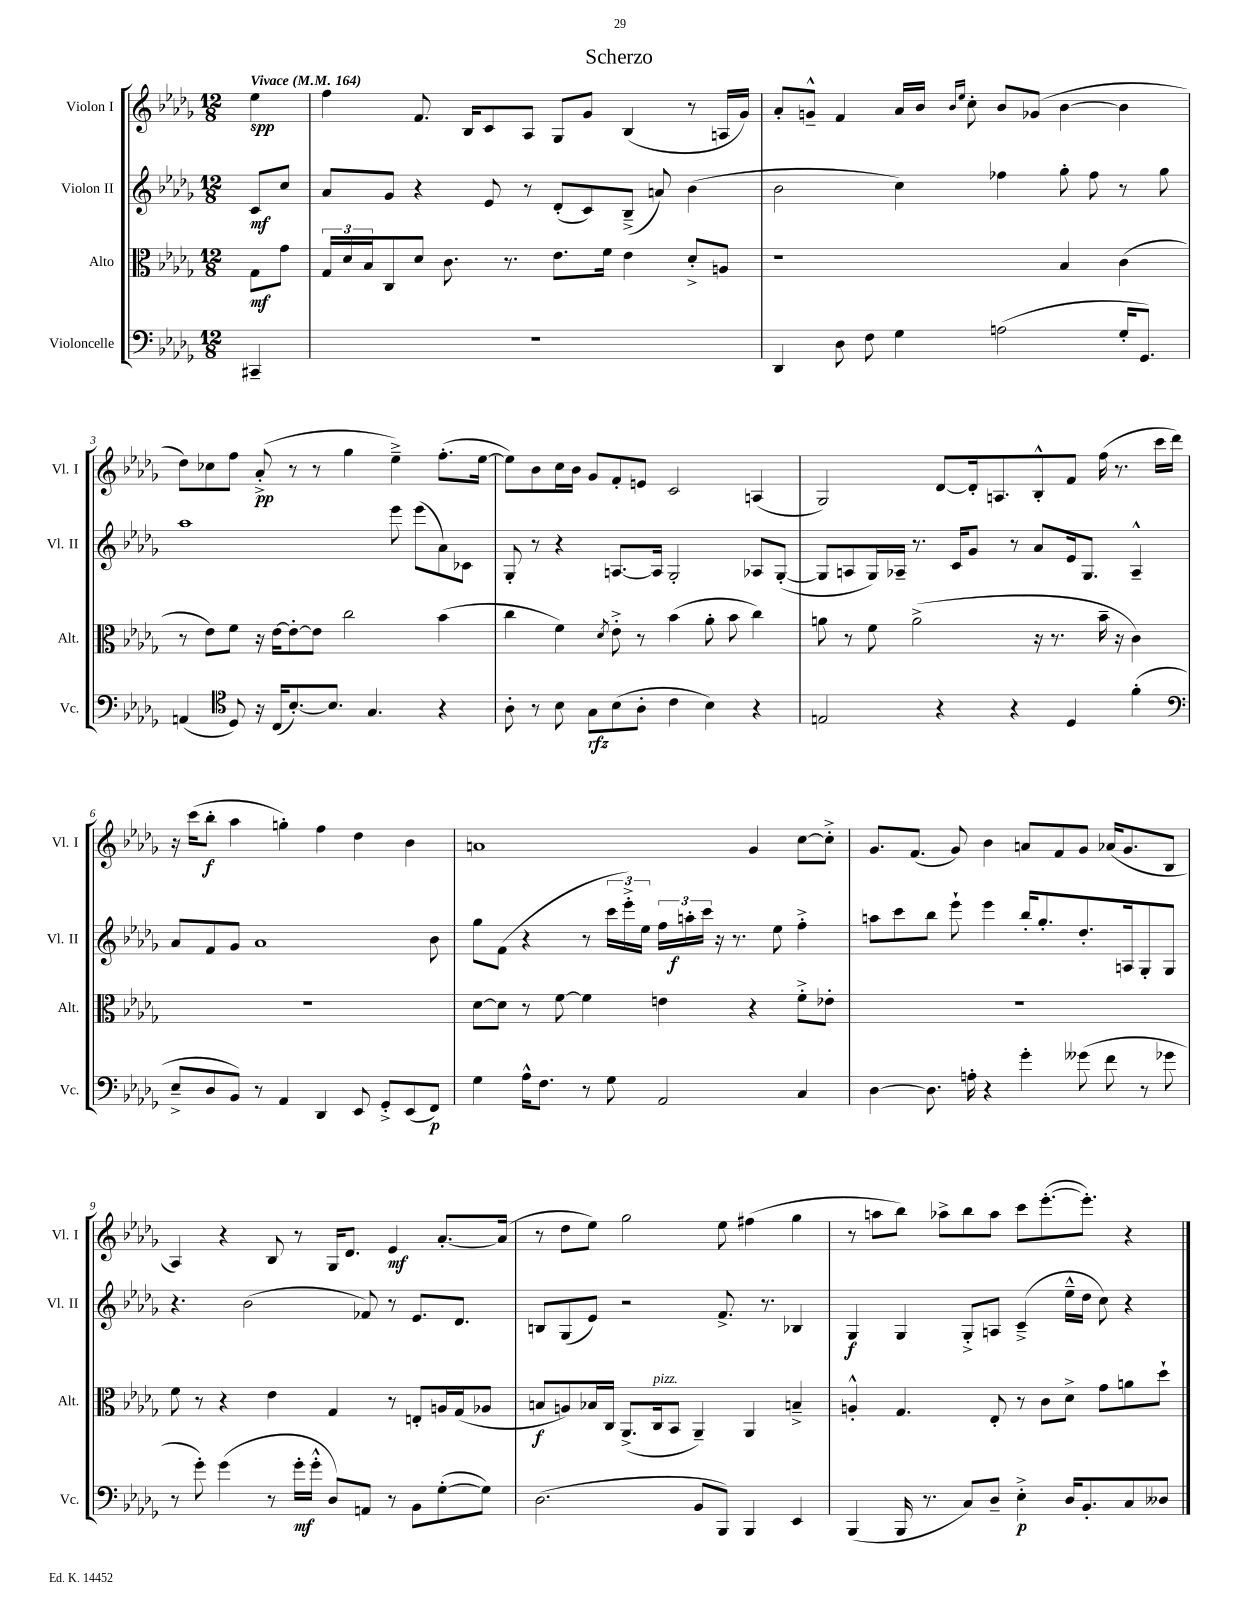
\header { title = "Scherzo" }
<<
\new StaffGroup <<
\new Staff = "s0" \with { instrumentName = "Violon I" shortInstrumentName = "Vl. I" } {
    \clef treble \key des \major \numericTimeSignature \time 12/8 \partial 4 \tempo "Vivace" 4 = 164
    ees''4\spp |
    f''4 f'8. bes16 c'8 aes8 ges8 ges'8 bes4( r8 a16 ges'16) |
    aes'8-. g'8---^ f'4 aes'16 bes'16 \grace { bes'16 ees''16 } c''8-. bes'8 ges'8( bes'4~ bes'4 |
    des''8) ces''8 f''8 aes'8-.->\pp( r8 r8 ges''4 ees''4--->) f''8.-.( ees''16~ |
    ees''8) bes'8 c''16 bes'16 ges'8 f'8-. e'8 c'2 a4( |
    ges2) des'8~ des'16-. a8. bes8-.-^ f'8 f''16( r8. c'''16 des'''16) |
    r16 c'''16( bes''8-.\f aes''4 g''4-.) f''4 des''4 bes'4 |
    a'1 ges'4 c''8~ c''8-.-> |
    ges'8. f'8.( ges'8) bes'4 a'8 f'8 ges'8 aes'16( ges'8. bes8 |
    aes4) r4 bes8 r8 ges16 des'8. ees'4\mf aes'8.~-. aes'16( |
    r8 des''8 ees''8) ges''2 ees''8 fis''4( ges''4 |
    r8 a''8 bes''8) aes''8-> bes''8 aes''8 c'''8 ees'''8.~-.( ees'''8.-.) r4 \bar "|." |
}
\new Staff = "s1" \with { instrumentName = "Violon II" shortInstrumentName = "Vl. II" } {
    \clef treble \key des \major \numericTimeSignature \time 12/8 \partial 4
    c'8\mf c''8 |
    aes'8 ges'8 r4 ees'8 r8 des'8-.( c'8) bes8--->( a'8) bes'4( |
    bes'2 c''4) fes''4 ges''8-. fes''8 r8 ges''8 |
    aes''1 ees'''8 ees'''8( aes'8) ces'8 |
    ges8-. r8 r4 a8.~ a16 ges2-. aes8 ges8~-.( |
    ges8 a8 ges16) aes16-- r8. c'16 ges'8 r8 aes'8 ees'16 ges8. aes4---^ |
    aes'8 f'8 ges'8 aes'1 bes'8 |
    ges''8 f'8( r4 r8 \tuplet 3/2 { c'''16 ees'''16-.->) ees''16 } \tuplet 3/2 { f''16 a''16-.\f c'''16 } r16 r8. ees''8 f''4-.-> |
    a''8 c'''8 bes''8 ees'''8-! ees'''4 bes''16-. ges''8.-. des''8.-. a16 ges8-. ges8 |
    r4. bes'2( fes'8) r8 ees'8. des'8. |
    b8 ges8( ees'8) r2 f'8.-> r8. bes4 |
    ges4\f ges4 ges8-.-> a8 c'4--->( ees''16---^ des''16 c''8) r4 \bar "|." |
}
\new Staff = "s2" \with { instrumentName = "Alto" shortInstrumentName = "Alt." } {
    \clef alto \key des \major \numericTimeSignature \time 12/8 \partial 4
    ges8\mf ges'8 |
    \tuplet 3/2 { ges16 des'16 bes16 } c8 des'8 c'8. r8. ees'8. f'16 ees'4 des'8-.-> a8 |
    r1 bes4 c'4( |
    r8 ees'8) f'8 r16 ees'16~ ees'8~-. ees'8 c''2 bes'4( |
    c''4 f'4) \acciaccatura { des'8 } ees'8-.-> r8 bes'4( aes'8-. bes'8 c''4) |
    a'8 r8 f'8 a'2->( r16 r8. bes'16-- r16 c'4) |
    R1. |
    des'8~ des'8 r8 f'8~ f'4 e'4 r4 f'8-.-> ees'8-. |
    R1. |
    f'8 r8 r4 ees'4 ges4 r8 e8-. a16 ges16( aes8 |
    b8\f a8) bes16 c16 aes,8.->( c16^\markup { \italic "pizz." } bes,8 aes,4--) aes,4 b4---> |
    a4-.-^ ges4. ees8-. r8 c'8 des'8-> ges'8 a'8 des''8-! \bar "|." |
}
\new Staff = "s3" \with { instrumentName = "Violoncelle" shortInstrumentName = "Vc." } {
    \clef bass \key des \major \numericTimeSignature \time 12/8 \partial 4
    cis,4-- |
    R1. |
    des,4 des8 f8 ges4 a2( ges16-. ges,8.) |
    a,4( \clef tenor des8) r16 c16( bes8.~-.) bes8. ges4. r4 |
    aes8-. r8 bes8 ges8\rfz bes8( aes8-. c'4 bes4) r4 |
    e2 r4 r4 des4 f'4-.( |
    \clef bass ees8---> des8 bes,8) r8 aes,4 des,4 ees,8 ges,8-.-> ees,8( f,8\p) |
    ges4 aes16-^ f8. r8 ges8 aes,2 c4 |
    des4~ des8. a16-. r4 ges'4-. geses'8( f'8 r8 ges'8 |
    r8 ges'8-.) ges'4( r8 ges'16-.\mf ges'16-.-^ des8) a,8 r8 bes,8 ges8~-.( ges8) |
    des2.( bes,8 bes,,8) bes,,4 ees,4 |
    bes,,4( bes,,16 r8. c8) des8-- ees4-.->\p des16 bes,8.-. c8 deses8 \bar "|." |
}
>>
>>
